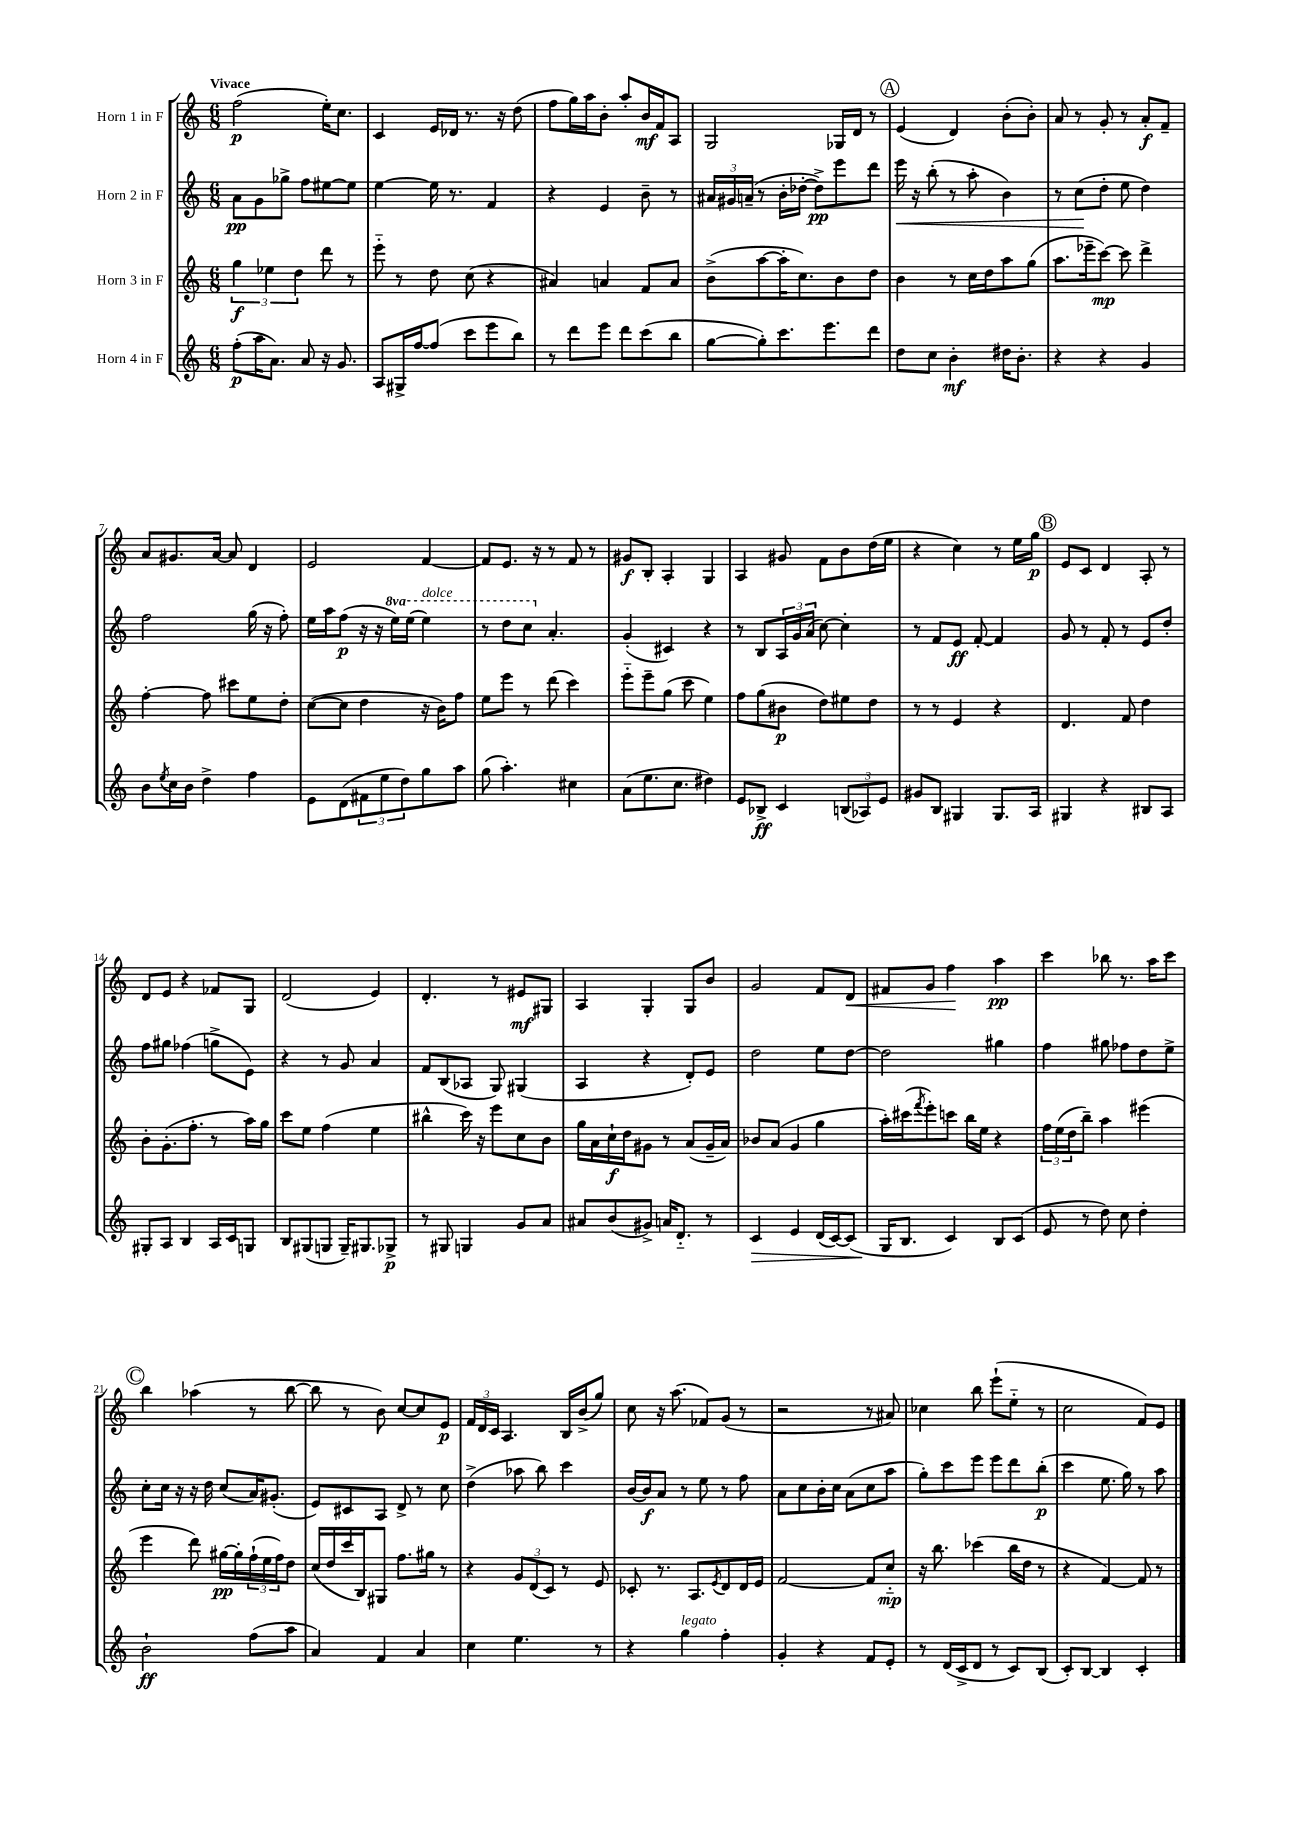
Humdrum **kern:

**kern	**kern	**kern	**kern
*staff4	*staff3	*staff2	*staff1
*clefG2	*clefG2	*clefG2	*clefG2
*k[]	*k[]	*k[]	*k[]
*M6/8	*M6/8	*M6/8	*M6/8
(8ff'	6gg	8a	(2ff
16aa	.	8g	.
.	6ee-	.	.
8.a)	.	.	.
.	.	8gg-^	.
.	6dd	.	.
8a	.	8ff	.
16r	8ddd	[8ee#	16ee')
8.g	.	.	8.cc
.	8r	8ee#]	.
=	=	=	=
8A	8eee'~	[4ee	4c
16G#^	8r	.	.
[16ff	.	.	.
(8ff]	8dd	16ee]	16e
.	.	8.r	16d-
8ccc	(8cc	.	8.r
8eee	4r	4f	.
.	.	.	16r
8bb)	.	.	(8dd
=	=	=	=
8r	4a#)	4r	8ff
8ddd	.	.	16gg)
.	.	.	16aa
8eee	4a	4e	8b'
8ddd	.	.	8aa'
(8ccc	8f	8b~	16b
.	.	.	16f
8bb	8a	8r	8A
=	=	=	=
[8gg	(8b^	24a#	2G
.	.	24g#	.
.	.	(24a~	.
8gg'])	[8aa	8r	.
8.ccc	16aa']	16b'	.
.	8.cc)	[16dd-'	.
.	.	8dd-^])	.
8.eee	.	.	.
.	8b	8eee	16G-
.	.	.	16d
8ddd	8dd	8ddd	8r
=	=	=	=
8dd	4b	16eee	(4e
.	.	16r	.
8cc	.	(8bb'	.
4b'	8r	8r	4d)
.	16cc	8aa'	.
.	16dd	.	.
16dd#	8aa	4b)	(8b'
8.b'	.	.	.
.	(8gg	.	8b')
=	=	=	=
4r	8.aa	8r	8a
.	.	(8cc	8r
.	16eee-~	.	.
4r	[8ccc)	8dd'	8g'
.	8ccc]	8ee	8r
4g	4ddd^	4dd)	8a'
.	.	.	8f~
=	=	=	=
8b	[4ff'	2ff	8a
8qee	.	.	.
16cc	.	.	8.g#
16b	.	.	.
4dd^	8ff]	.	.
.	.	.	[16a
.	8ccc#	.	8a]
4ff	8ee	(16gg	4d
.	.	16r	.
.	8dd'	8ff')	.
=	=	=	=
8e	([8cc	16ee	2e
.	.	16aa	.
(8d	8cc]	(8ff	.
12f#	4dd	16r	.
.	.	16r	.
12ee	.	.	.
.	.	16eee)	.
12dd)	.	.	.
.	.	(16eee	.
8gg	16r	4eee)	[4f
.	16b)	.	.
8aa	8ff	.	.
=	=	=	=
(8gg	8ee	8r	8f]
4.aa')	8eee	8ddd	8.e
.	8r	8ccc	.
.	.	.	16r
.	(8ddd	4.a'	8r
4cc#	4ccc)	.	8f
.	.	.	8r
=	=	=	=
(8a	8eee'~	(4g'	8g#
8.ee	8eee~	.	8B'
.	(8gg	4c#)	4A'
8.cc	.	.	.
.	8ccc	.	.
4dd#)	4ee)	4r	4G
=	=	=	=
8e	8ff	8r	4A
8B-^	(8gg	8B	.
4c	8b#	24A	8g#
.	.	24g	.
.	.	(24a	.
.	8dd)	[8cc)	8f
(12B	8ee#	4cc']	8b
12A-)	.	.	.
.	8dd	.	(16dd
12e	.	.	.
.	.	.	16ee
=	=	=	=
8g#	8r	8r	4r
8B	8r	8f	.
4G#	4e	8e	4cc)
.	.	[8f'	.
8.G#	4r	4f]	8r
.	.	.	16ee
16A	.	.	16gg
=	=	=	=
4G#	4.d	8g	8e
.	.	8r	8c
4r	.	8f'	4d
.	8f	8r	.
8B#	4dd	8e	8A'
8A	.	8dd'	8r
=	=	=	=
8G#'	8b'	8ff	8d
8A	(8.g'	8gg#	8e
4B	.	(4ff-	4r
.	8.ff'	.	.
16A	8r	8gg^	8f-
16c	.	.	.
8G	16aa)	8e)	8G
.	16gg	.	.
=	=	=	=
8B	8ccc	4r	(2d
(8G#	8ee	.	.
8G	(4ff	8r	.
16G~)	.	8g	.
8.G#	.	.	.
.	4ee	4a	4e)
8G-^	.	.	.
=	=	=	=
8r	4bb#^^	8f	4.d'
8G#	.	(8B	.
4G	16ccc)	8A-	.
.	16r	.	.
.	8eee	8G)	8r
8g	8cc	(4G#	8e#
8a	8b	.	8G#
=	=	=	=
8a#	16gg	4A	4A
.	16a	.	.
(8b	16cc`	.	.
.	16dd	.	.
8g#^)	8g#	4r	4G'
16a	8r	.	.
8.d'~	.	.	.
.	(8a	8d')	8G
8r	16g#~	8e	8b
.	16a)	.	.
=	=	=	=
4c	8b-	2dd	2g
.	(8a	.	.
4e	4g	.	.
(16d	4gg	8ee	8f
[16c)	.	.	.
(8c]	.	[8dd	8d
=	=	=	=
16G	16aa')	2dd]	8f#
8.B	(16ccc#	.	.
.	8qfff	.	.
.	8eee')	.	8g
4c)	8ccc	.	4ff
.	16bb	.	.
.	16ee	.	.
8B	4r	4gg#	4aa
(8c	.	.	.
=	=	=	=
8e	24ff	4ff	4ccc
.	(24ee	.	.
.	24dd	.	.
8r	8bb~)	.	.
8dd)	4aa	8gg#	8bb-
8cc	.	8ff-	8.r
4dd'	(4eee#	8dd	.
.	.	.	16aa
.	.	8ee^	8ccc
=	=	=	=
2b`	4eee	8cc'	4bb
.	.	16cc	.
.	.	16r	.
.	8ddd)	16r	(4aa-
.	.	16dd	.
.	[16gg#	(8cc	.
.	16gg#']	.	.
(8ff	(24ff`	16a)	8r
.	24ee	.	.
.	.	(8.g#'	.
.	24ff)	.	.
8aa	8dd	.	[8bb
=	=	=	=
4a)	(16cc	8e)	8bb]
.	16dd	.	.
.	16ccc	8c#	8r
.	16B)	.	.
4f	8G#	8A	8b)
.	8.ff	8d^	[8cc
4a	.	8r	8cc]
.	16gg#	.	.
.	8r	8cc	8e
=	=	=	=
4cc	4r	(4dd^	24f
.	.	.	24d
.	.	.	24c
.	.	.	4.A
4.ee	12g	8aa-	.
.	(12d	.	.
.	.	8bb)	.
.	12c)	.	.
.	8r	4ccc	16B
.	.	.	(16b^
8r	8e	.	8gg)
=	=	=	=
4r	8c-'	[16b	8cc
.	.	16b]	.
.	8.r	8a	16r
.	.	.	(8.aa
4gg	.	8r	.
.	8.A	.	.
.	.	8ee	8f-)
.	8qe	.	.
4ff'	8d	8r	(8g
.	16d	8ff	8r
.	16e	.	.
=	=	=	=
4g'	[2f	8a	2r
.	.	8cc	.
4r	.	16b'	.
.	.	16cc	.
.	.	(8a	.
8f	8f]	8cc	8r
8e'	8cc'~	8aa	8a#)
=	=	=	=
8r	16r	8gg')	4cc-
.	8.bb	.	.
(16d	.	8ccc	.
16c^	.	.	.
8d	(4ccc-	8eee	8bb
8r	.	8eee	(8eee`
8c)	16bb	8ddd	8ee'~
.	16dd	.	.
(8B	8r	(8bb'	8r
=	=	=	=
8c')	4r	4ccc	2cc
[8B	.	.	.
4B]	[4f)	8.ee	.
.	.	16gg)	.
4c'	8f]	8r	8f)
.	8r	8aa	8e
==	==	==	==
*-	*-	*-	*-
